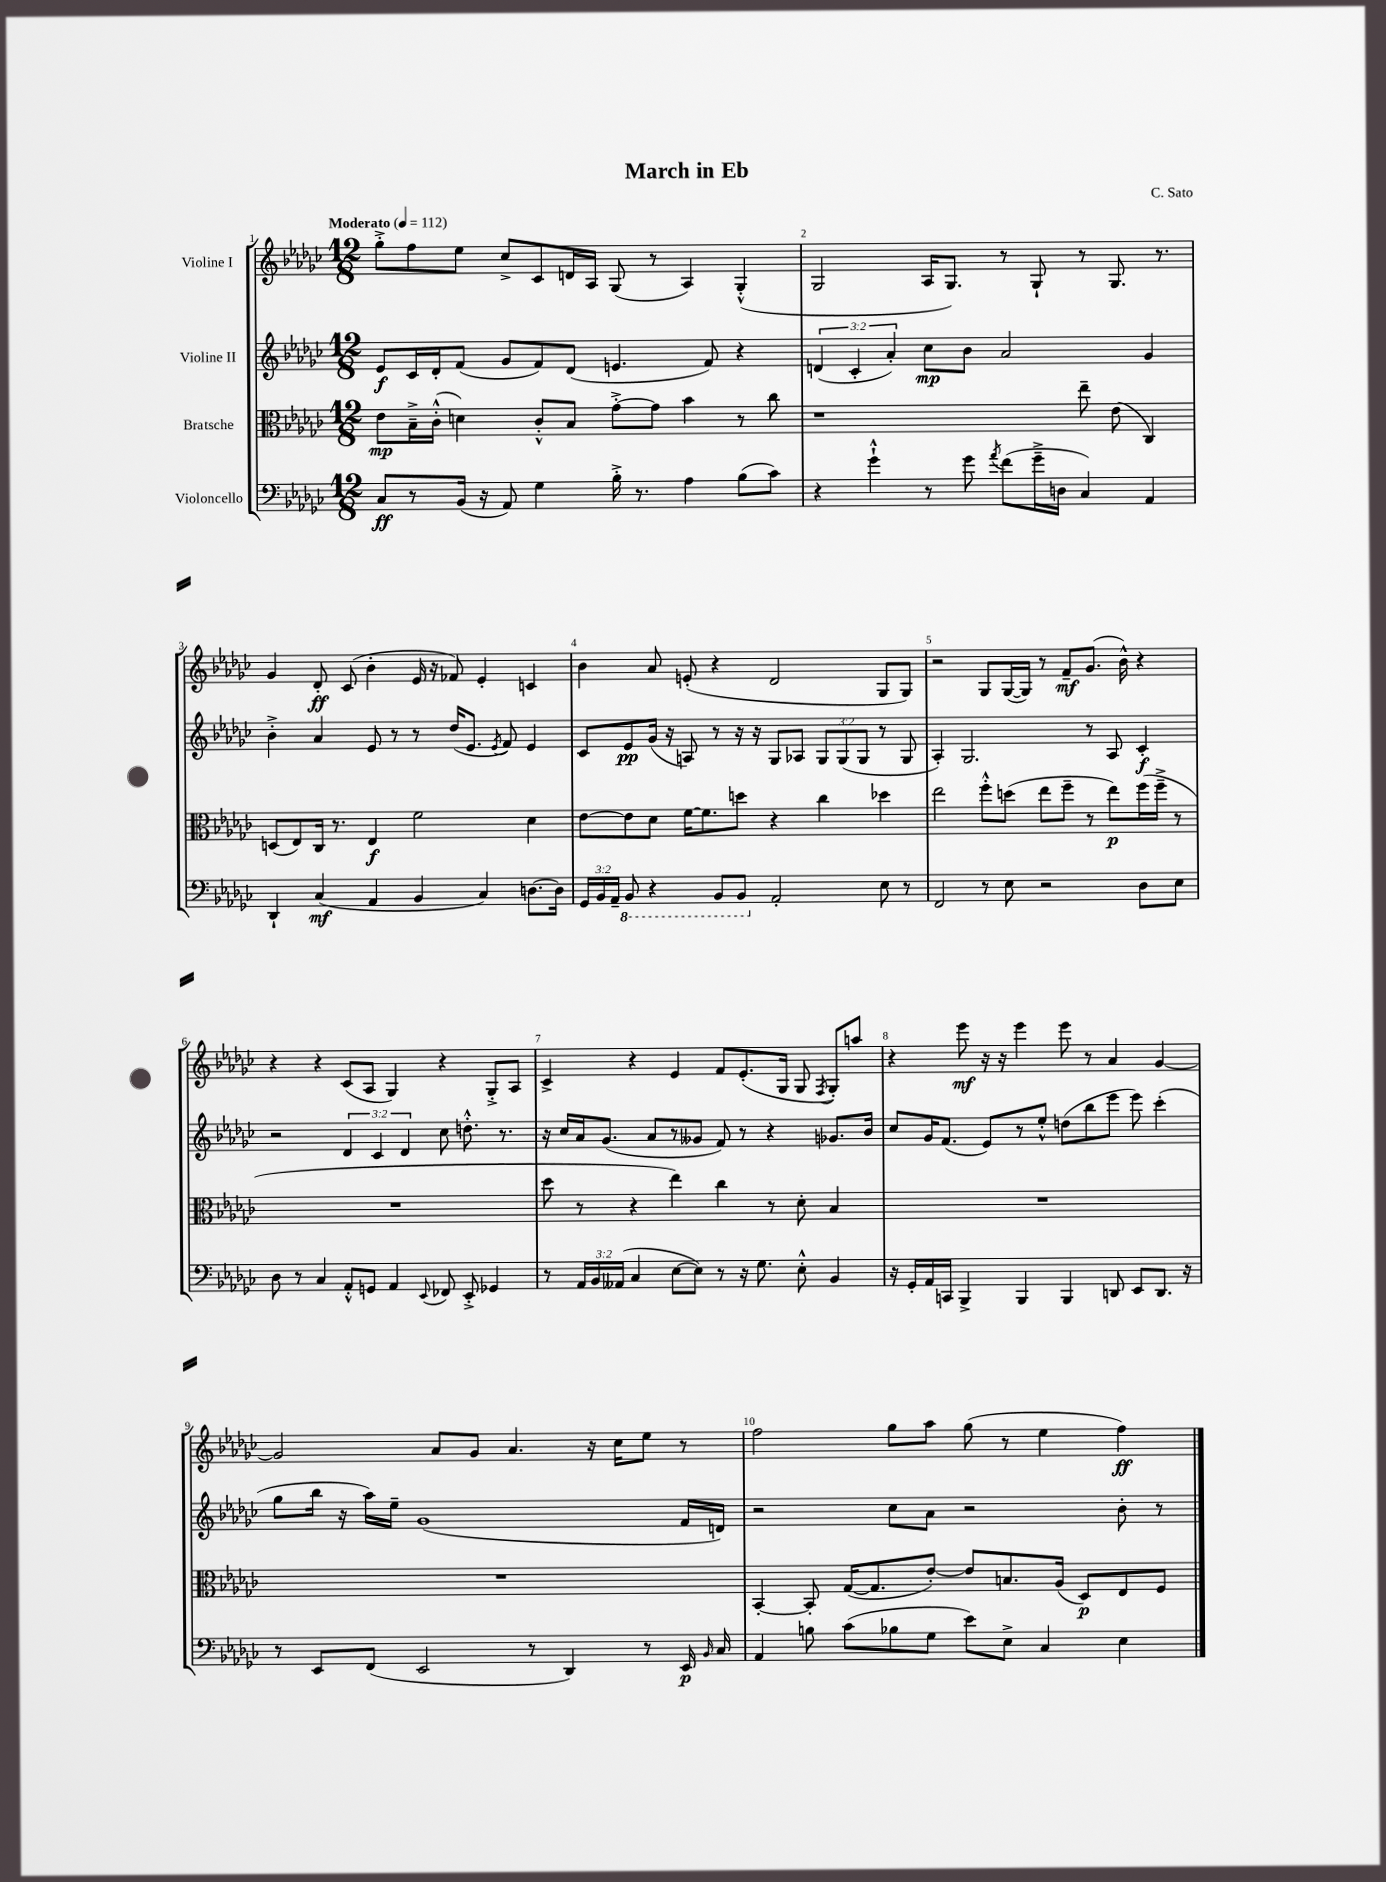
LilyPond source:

\header { title = "March in Eb" composer = "C. Sato" }
<<
\new StaffGroup <<
\new Staff = "s0" \with { instrumentName = "Violine I" } {
    \clef treble \key ges \major \numericTimeSignature \time 12/8 \tempo "Moderato" 4 = 112
    \autoBeamOff ges''8[-.-> f''8 ees''8] ces''8[-> ces'8 d'16 aes16] ges8( r8 aes4) ges4-.-^( |
    ges2 aes16[ ges8.]) r8 ges8-! r8 ges8. r8. |
    ges'4 des'8-.\ff ces'8( bes'4-. ees'16 r16 fes'8) ees'4-. c'4 |
    bes'4 aes'8 e'8-.( r4 des'2 ges8[ ges8]) |
    r2 ges8[ ges16~( ges16]) r8 f'8[--\mf ges'8.]( bes'16-^) r4 |
    r4 r4 ces'8[( aes8] ges4) r4 ges8[-.-> aes8] |
    ces'4-> r4 ees'4 f'8[ ees'8.-.( ges16] ges8 \acciaccatura { f8 } ges8[-.) a''8] |
    r4 ees'''8\mf r16 r16 ees'''4 ees'''8 r8 aes'4 ges'4~ |
    ges'2 aes'8[ ges'8] aes'4. r16 ces''16[ ees''8] r8 |
    f''2 ges''8[ aes''8] ges''8( r8 ees''4 f''4\ff) \bar "|." |
}
\new Staff = "s1" \with { instrumentName = "Violine II" } {
    \clef treble \key ges \major \numericTimeSignature \time 12/8 \override Staff.TupletNumber.text = #tuplet-number::calc-fraction-text
    \autoBeamOff ees'8[\f ces'16 des'16-. f'8]( ges'8[ f'8) des'8]( e'4. f'8) r4 |
    \tuplet 3/2 { d'4( ces'4-. aes'4-.) } ces''8[\mp bes'8] aes'2 ges'4 |
    bes'4-.-> aes'4 ees'8 r8 r8 des''16[( ees'8.] \acciaccatura { ees'8 } f'8) ees'4 |
    ces'8[ ees'8\pp ges'16]( r16 a8) r8 r16 r16 ges8[ aes8] \tuplet 3/2 { ges8[ ges8( ges8] } r8 ges8 |
    aes4-.) ges2. r8 aes8 ces'4-.\f |
    r2 \tuplet 3/2 { des'4 ces'4 des'4 } ces''8 d''8.-.-^ r8. |
    r16 ces''16[ aes'16 ges'8.]( aes'8[ r8 geses'8] f'8) r8 r4 ges'8.[ bes'16] |
    ces''8[ ges'16 f'8.]( ees'8[) r8 ees''8]-.-^ d''8[( bes''8 ees'''8] ees'''8) ces'''4-.( |
    ges''8[ bes''16] r16 aes''16[) ees''16]-- ges'1( f'16[ d'16]) |
    r2 ces''8[ aes'8] r2 bes'8-. r8 \bar "|." |
}
\new Staff = "s2" \with { instrumentName = "Bratsche" } {
    \clef alto \key ges \major \numericTimeSignature \time 12/8
    \autoBeamOff ees'8[\mp bes16---> ces'16]-.-^( d'4) ces'8[-.-^ bes8] ges'8[~-.-> ges'8] bes'4 r8 ces''8 |
    r1 ees''8-- ees'8( ces4) |
    d8[( ees8) ces16] r8. ees4\f f'2 des'4 |
    ees'8[~ ees'8 des'8] f'16[~ f'8. d''8] r4 ces''4 des''4 |
    ees''2 f''8[-.-^ d''8]( ees''8[ f''8]-- r8 ees''8[\p) f''16( f''16]---> r8 |
    R1. |
    des''8 r8 r4 ees''4) ces''4 r8 des'8-. bes4 |
    R1. |
    R1. |
    bes,4~-. bes,8-. ges16[~( ges8. ees'8]~-.) ees'8[ b8. aes16]( des8[\p) ees8 f8] \bar "|." |
}
\new Staff = "s3" \with { instrumentName = "Violoncello" } {
    \clef bass \key ges \major \numericTimeSignature \time 12/8 \override Staff.TupletNumber.text = #tuplet-number::calc-fraction-text
    \autoBeamOff ces8[\ff r8 bes,16]( r16 aes,8) ges4 bes16-.-> r8. aes4 bes8[( ces'8]) |
    r4 ges'4-!-^ r8 ges'8 \acciaccatura { aes'8 } f'8[( ges'16---> d16] ces4) aes,4 |
    des,4-! ces4\mf( aes,4 bes,4 ces4) d8.[~ d16] |
    \tuplet 3/2 { ges,16[ bes,16 aes,16]-- } \ottava #-1 bes,,8 r4 bes,,8[ bes,,8] \ottava #0 aes,2-. ees8 r8 |
    f,2 r8 ees8 r2 des8[ ees8] |
    des8 r8 ces4 aes,8[-.-^ g,8] aes,4 \appoggiatura { ees,8 } fes,8 ees,8-.-> ges,4 |
    r8 \tuplet 3/2 { aes,16[ bes,16 aeses,16]( } ces4 ees8[~ ees8]) r8 r16 ges8. ees8-.-^ bes,4 |
    r16 ges,16[-. aes,16 c,16] bes,,4-> bes,,4 bes,,4 d,8 ees,8[ d,8.] r16 |
    r8 ees,8[ f,8]( ees,2 r8 des,4) r8 ees,16\p \grace { bes,16 } ces16 |
    aes,4 b8 ces'8[( bes8 ges8] ees'8[) ees8]-> ces4 ees4 \bar "|." |
}
>>
>>
\layout { \context { \Score \override BarNumber.break-visibility = ##(#f #t #t) barNumberVisibility = #all-bar-numbers-visible } }
